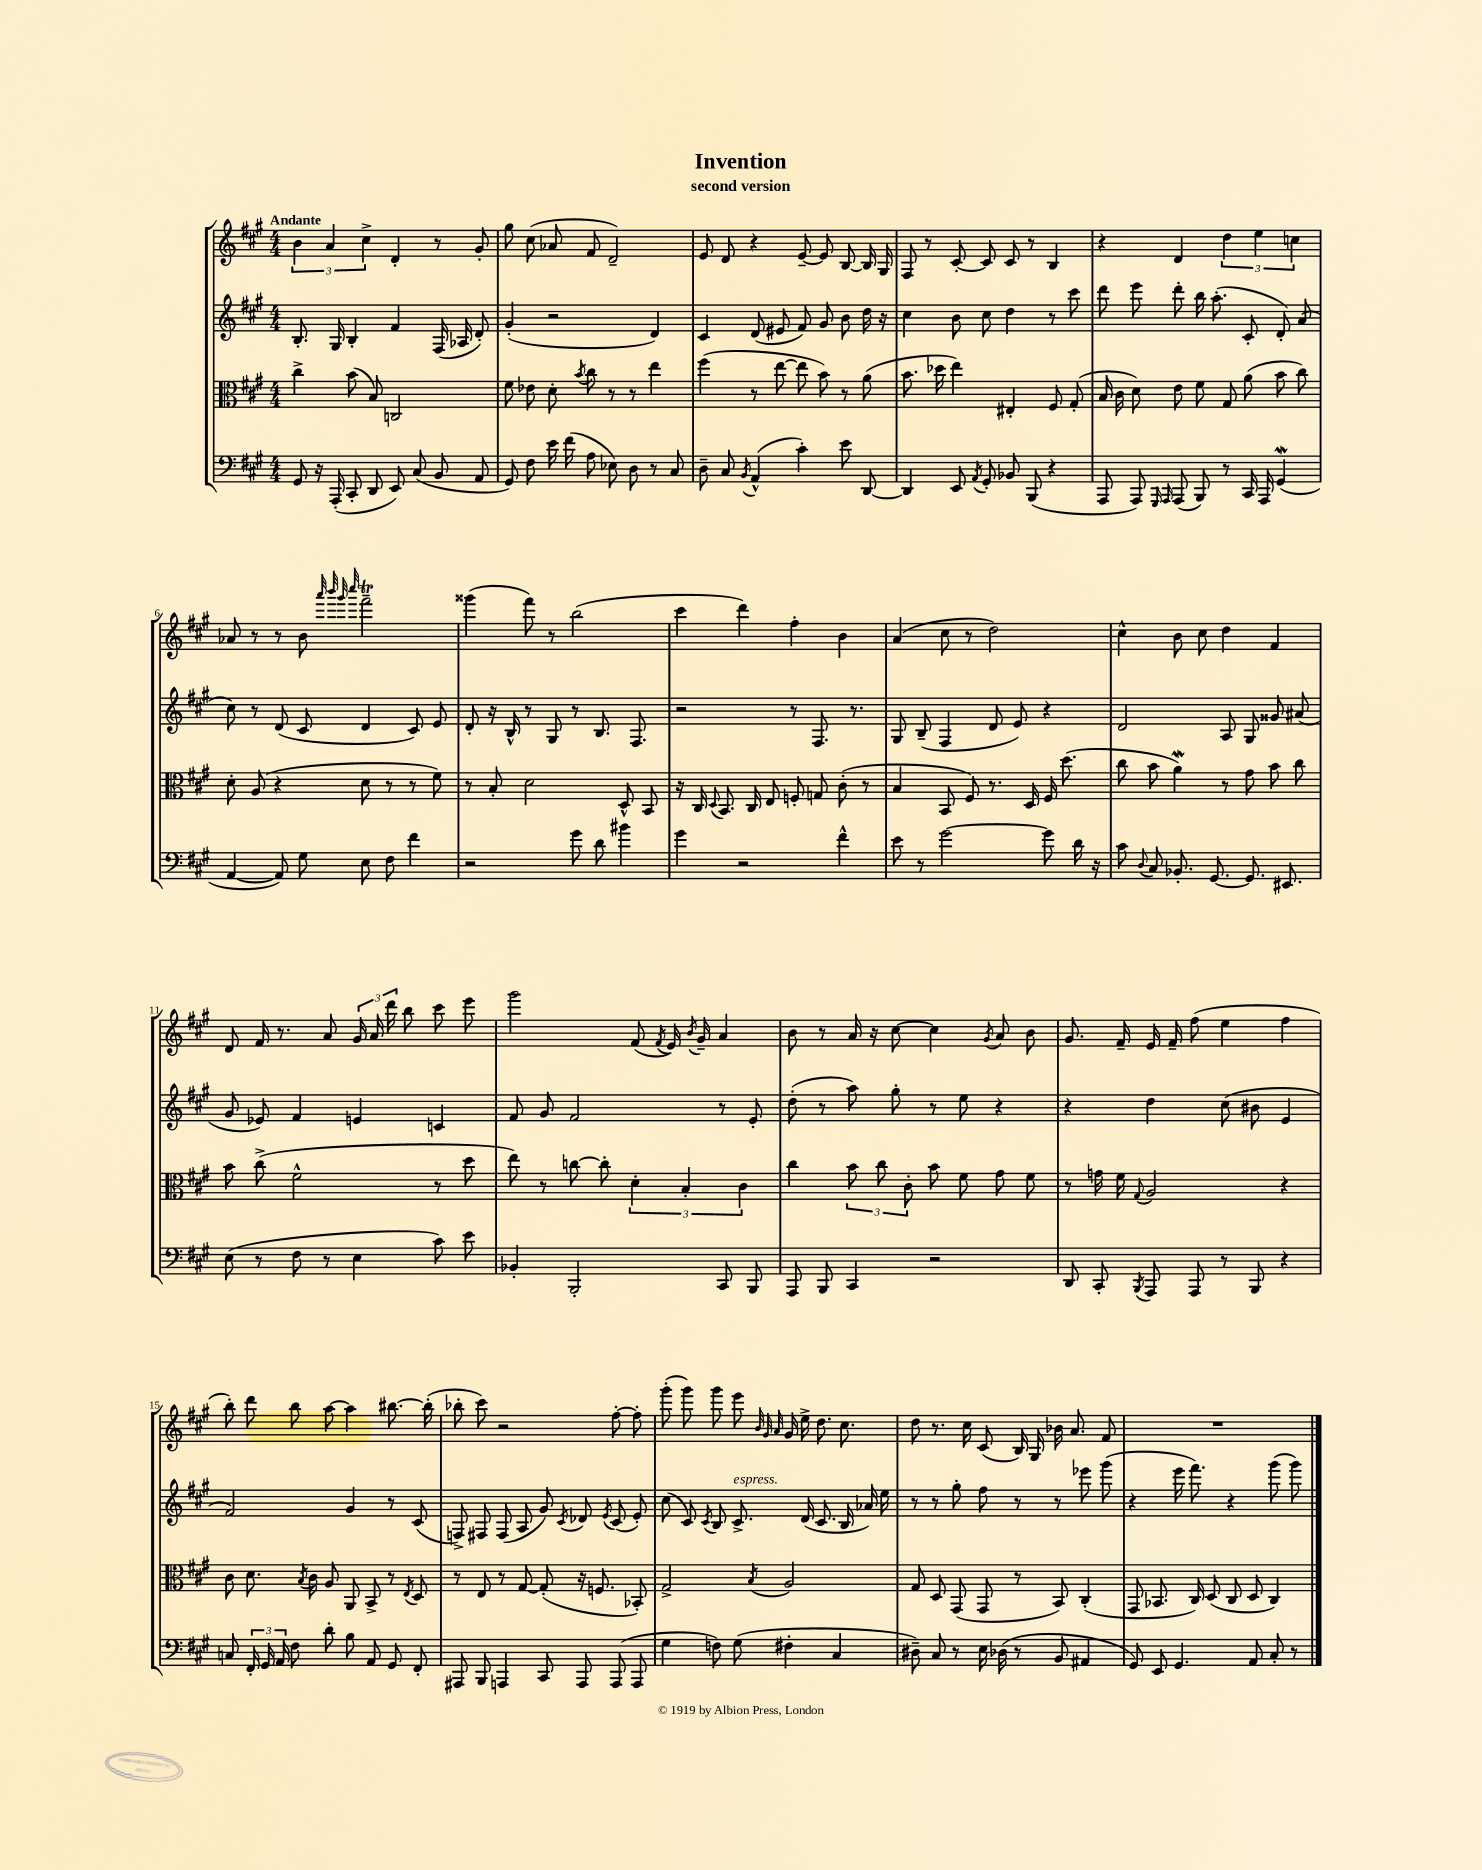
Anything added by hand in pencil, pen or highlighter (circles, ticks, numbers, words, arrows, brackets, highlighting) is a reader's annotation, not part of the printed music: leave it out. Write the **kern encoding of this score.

**kern	**kern	**kern	**kern
*staff4	*staff3	*staff2	*staff1
*clefF4	*clefC3	*clefG2	*clefG2
*k[f#c#g#]	*k[f#c#g#]	*k[f#c#g#]	*k[f#c#g#]
*M4/4	*M4/4	*M4/4	*M4/4
8GG#	4cc#^	8.B'	6b
16r	.	.	.
.	.	.	6a
(16AAA'	.	16G#	.
8CC#'	(8b	4B'	.
.	.	.	6cc#^
8DD	8B)	.	.
8EE)	2C	4f#	4d'
(8C#	.	.	.
8BB	.	(16F#	8r
.	.	16A-	.
8AA	.	8d')	8g#'
=	=	=	=
8GG#)	8f#	(4g#'	8gg#
8F#	8e-	.	(8cc#
16e	8d'	2r	8a-
(16f#	.	.	.
.	8qb	.	.
8A	8cc#	.	8f#
8E-)	8r	.	2d~)
8D	8r	.	.
8r	4ee	4d)	.
8C#	.	.	.
=	=	=	=
8D~	(4ff#	4c#	8e
8C#	.	.	8d
8qBB	.	.	.
(4AA^^	8r	(8d	4r
.	[8ee	8e#	.
4c#')	8ee]	8f#)	[8e~
.	8b)	8g#	8e]
8e	8r	8b	[8B
[8DD	(8a	16dd	16B]
.	.	16r	16G#
=	=	=	=
4DD]	8.b	4cc#	8F#
.	.	.	8r
.	16dd-	.	.
8EE	4ee)	8b	[8c#'
8qAA	.	.	.
8GG#'	.	8cc#	8c#]
8BB-	4E#'	4dd	8c#
(8BBB	.	.	8r
4r	8F#	8r	4B
.	(8G#'	8ccc#	.
=	=	=	=
8AAA	16B	8ddd	4r
.	16c#	.	.
8AAA)	8d)	8eee	.
16qqGGG#	.	.	.
16qqAAA	.	.	.
(8AAA	8e	8ddd'	4d
8BBB)	8f#	16bb	.
.	.	(8.aa'	.
8r	8G#	.	6dd
16CC#	(8a	8c#'	.
.	.	.	6ee
16AAA	.	.	.
(4GG#	8b	8d')	.
.	.	.	6cc
.	8cc#)	(8a	.
=	=	=	=
[4AA	8d'	8cc#)	8a-
.	(8A	8r	8r
8AA])	4r	(8d	8r
8G#	.	8c#	8b
.	.	.	32qqaaa
.	.	.	32qqbbb
.	.	.	32qqggg#
.	.	.	32qqcccc#
8E	8d	4d	2fff#~
8F#	8r	.	.
4f#	8r	8c#)	.
.	8f#)	8e	.
=	=	=	=
2r	8r	8d'	(4ggg##
.	8B'	16r	.
.	.	16B^^	.
.	2d	8r	8fff#)
.	.	8G#	8r
8g#	.	8r	(2bb
8d	.	8.B	.
4b#	8D^^	.	.
.	.	8.F#	.
.	8BB	.	.
=	=	=	=
4g#	16r	2r	4ccc#
.	16C#	.	.
.	8qqD	.	.
.	8.BB	.	.
2r	.	.	4ddd)
.	16C#	.	.
.	8E	.	.
.	8F'	8r	4ff#'
.	8G	8.F#	.
4f#^^	(8c#'	.	4b
.	.	8.r	.
.	8r	.	.
=	=	=	=
8e	4B	8G#	(4a
8r	.	(8B~	.
[2g#	8BB	4F#	8cc#
.	8F#)	.	8r
.	8.r	8d	2dd)
.	.	8e)	.
.	16D	.	.
8g#]	16F#	4r	.
.	(8.dd	.	.
16d	.	.	.
16r	.	.	.
=	=	=	=
8c#	8cc#	2d	4cc#^^
8qqD	.	.	.
8C#	8b	.	.
8.BB-'	4a)	.	8b
.	.	.	8cc#
[8.GG#	.	.	.
.	8r	8A	4dd
8.GG#]	8g#	8G#	.
.	8b	8g##	4f#
8.EE#	.	.	.
.	8cc#	(8a#	.
=	=	=	=
(8E	8b	8g#	8d
8r	(8cc#^	8e-)	16f#
.	.	.	8.r
8F#	2f#^^	4f#	.
8r	.	.	8a
4E	.	4e	24g#
.	.	.	24a
.	.	.	24ddd
.	.	.	8bb
8c#)	8r	4c	8ccc#
8e	8dd	.	8eee
=	=	=	=
4BB-'	8ee)	8f#	2ggg#
.	8r	8g#	.
2BBB'	[8cc	2f#	.
.	8cc']	.	.
.	6d'	.	(8f#
.	.	.	8qf#
.	.	.	16e)
.	6B'	.	.
.	.	.	8qb
.	.	.	16g#~
8CC#	.	8r	4a
.	6c#	.	.
8BBB	.	8e'	.
=	=	=	=
8AAA	4cc#	(8dd'	8b
8BBB	.	8r	8r
4CC#	12b	8aa)	16a
.	.	.	16r
.	12cc#	.	.
.	.	8gg#'	[8cc#
.	12c#'	.	.
2r	8b	8r	4cc#]
.	8f#	8ee	.
.	.	.	8qg#
.	8g#	4r	8a
.	8f#	.	8b
=	=	=	=
8DD	8r	4r	8.g#
8CC#'	16g	.	.
.	16f#	.	16f#~
8qBBB	8qqG#	.	.
8AAA	2A	4dd	16e
.	.	.	16f#~
8AAA	.	.	(8ff#
8r	.	(8cc#	4ee
8BBB	.	8b#	.
4r	4r	4e	4ff#
=	=	=	=
8C	8c#	2f#)	8bb')
24FF#'	8.d	.	8ddd
24GG#	.	.	.
24AA	.	.	.
8F#	.	.	8bb
.	8qB	.	.
.	16c#	.	.
8d'	8A	.	[8aa
8B	8AA	4g#	4aa]
8AA	8BB^	.	.
8GG#	8r	8r	[8.bb#
.	8qE	.	.
8FF#'	8D	(8c#	.
.	.	.	(16bb#']
=	=	=	=
8AAA#	8r	8F^)	8bb-'
8BBB	8E	8F#	8ccc#)
4AAA	8r	(8F#	2r
.	[8G#	8A	.
8CC#	(8G#']	8g#)	.
.	.	8qc#	.
8AAA	16r	8d-	.
.	8.F	.	.
.	.	8qe	.
(8AAA	.	(8c#	[8ff#'
8AAA	8BB-')	8e')	8ff#']
=	=	=	=
4G#	2G#^	(8cc#	(8ggg#'
.	.	8c#)	8ggg#)
.	.	8qc#	.
8F)	.	8B	8ggg#
(8G#	.	8.c#^	8eee
.	.	.	32qqb
.	.	.	32qqg#
.	8qB	.	32qqa
4F#'	2A	.	16g#
.	.	(16d	16ee^
.	.	8.c#	8.dd
4C#	.	.	.
.	.	16B	8.cc#
.	.	16a-)	.
.	.	16ee	.
=	=	=	=
8D#~)	8G#	8r	8dd
8C#	8D	8r	8.r
8r	(8GG#	8gg#'	.
.	.	.	16cc#
16E	8GG#	8ff#	(8c#
(16D-	.	.	.
8r	8r	8r	16B)
.	.	.	16G#
8BB	8BB)	8r	16b-
.	.	.	8.a
4AA#	(4C#'	8eee-	.
.	.	(8ggg#	8f#
=	=	=	=
8GG#)	8GG#	4r	1r
8EE	8.BB-	.	.
4.GG#	.	16eee	.
.	16C#)	8.fff#)	.
.	(8D	.	.
.	8C#	4r	.
8AA	8D	.	.
8C#'	4C#)	(8ggg#	.
8r	.	8ggg#)	.
==	==	==	==
*-	*-	*-	*-
